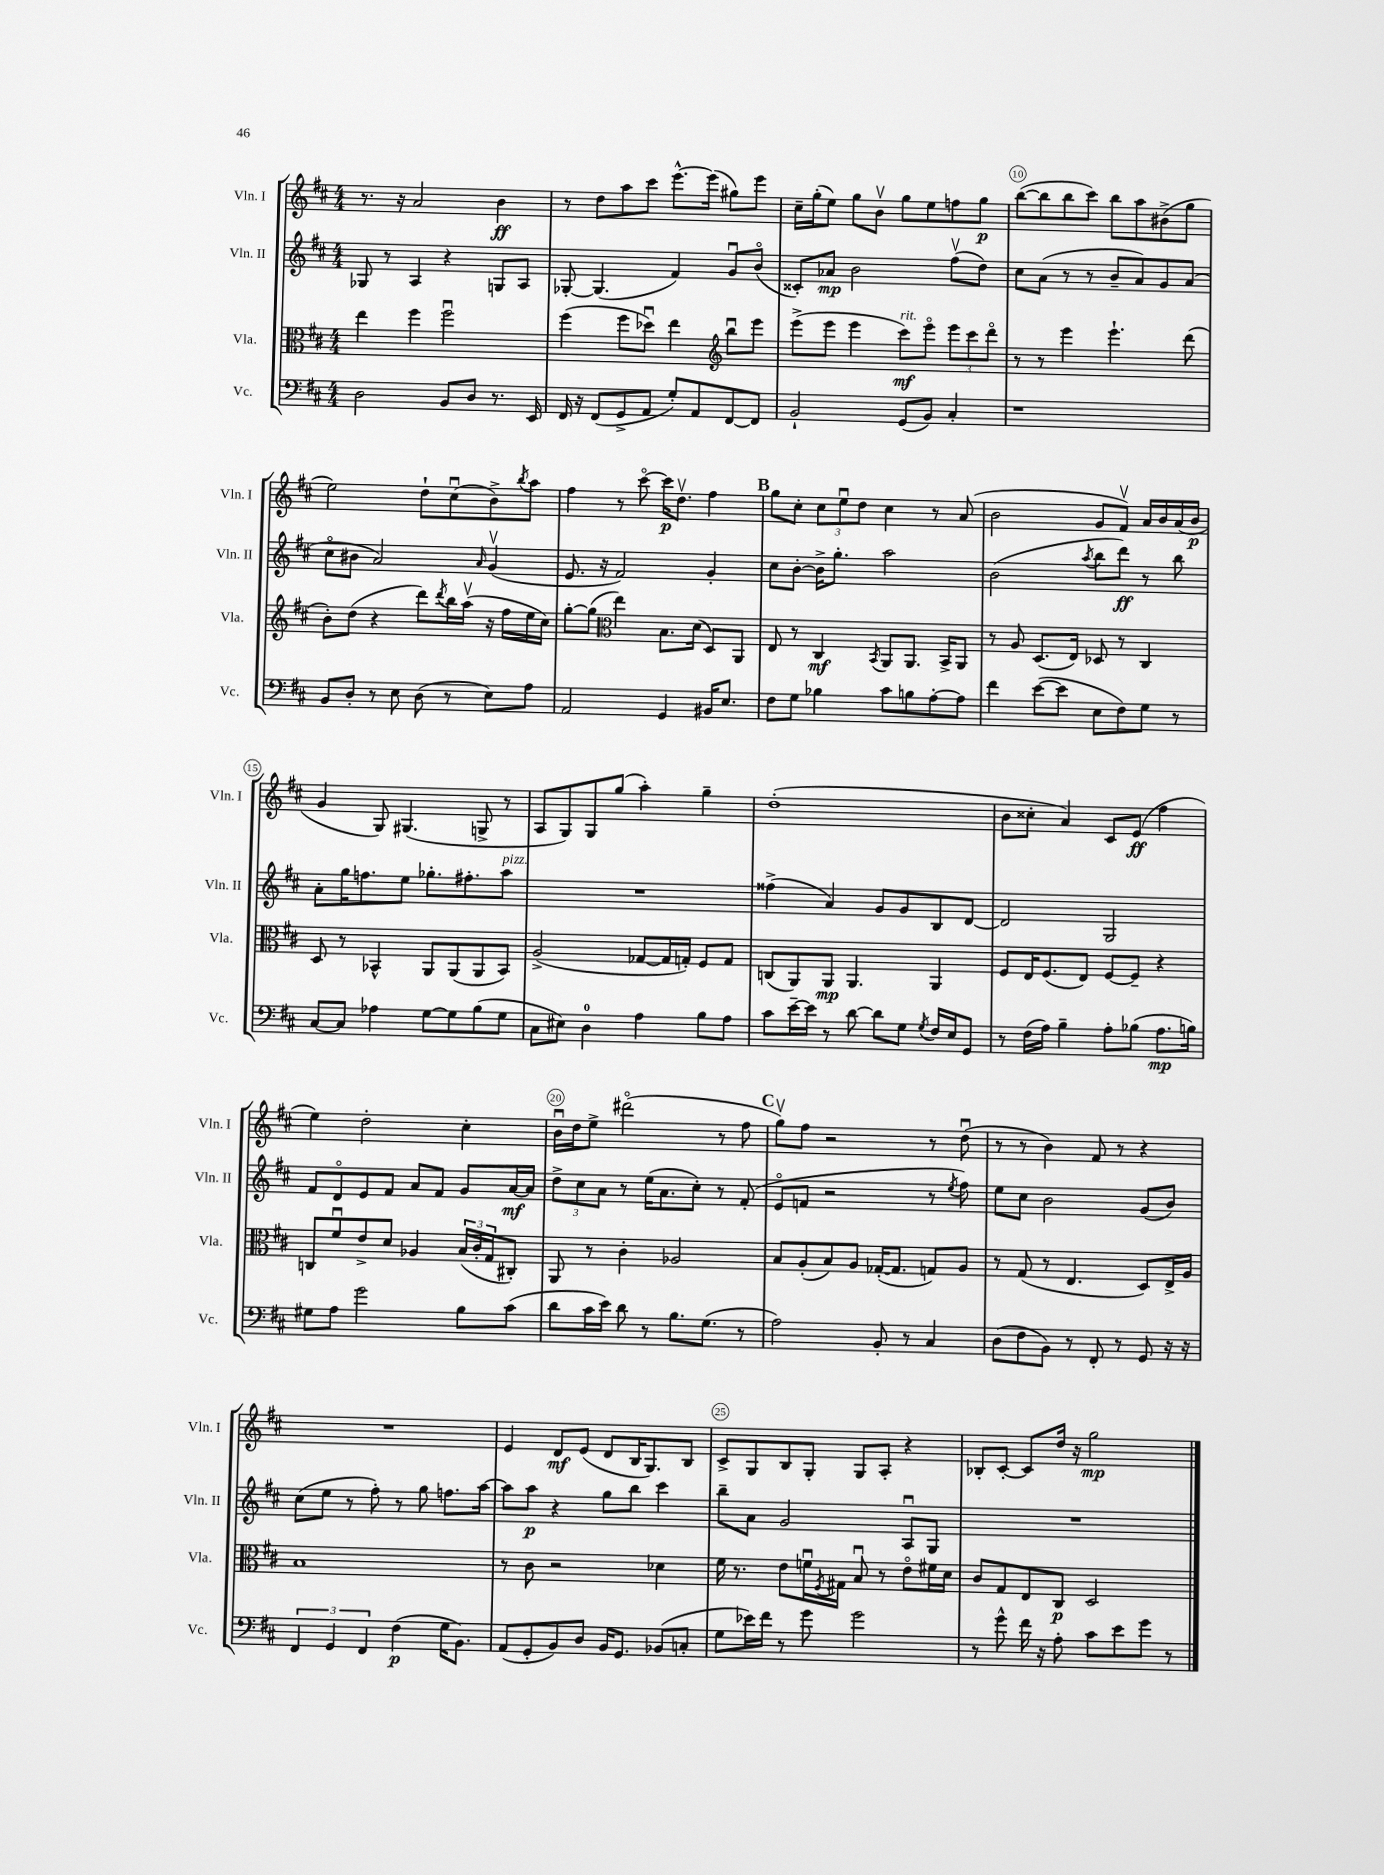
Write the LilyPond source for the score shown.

<<
\new StaffGroup <<
\new Staff = "s0" \with { instrumentName = "Vln. I" shortInstrumentName = "Vln. I" } {
    \clef treble \key d \major \numericTimeSignature \time 4/4
    r8. r16 a'2 b'4\ff |
    r8 d''8 a''8 cis'''8 e'''8.~-^ e'''16( gis''8) e'''8 |
    cis''16-- g''16-.( e''8) g''8 b'8\upbow g''8 e''8 f''8 g''8\p |
    b''8~( b''8 b''8 cis'''8) b''8 a''8 bis'8->( g''8 |
    e''2) d''8-! cis''8\downbow( b'8->) \acciaccatura { b''8 } a''8 |
    fis''4 r8 cis'''8~\flageolet cis'''16\p d''8.\upbow fis''4 |
    \mark \markup { \bold "B" } g''8 cis''8-. \tuplet 3/2 { cis''8 e''8\downbow d''8 } cis''4 r8 a'8( |
    b'2 g'8 fis'8\upbow) a'16 b'16 a'16( b'16\p |
    g'4 g8) gis4.( g8-> r8 |
    a8 g8) g8 g''8( a''4-.) g''4-- |
    d''1-.( |
    b'8 cisis''8-. a'4) cis'8 e'8\ff( fis''4 |
    e''4) d''2-. cis''4-. |
    b'16\downbow d''16 e''8-> dis'''2\flageolet( r8 fis''8 |
    \mark \markup { \bold "C" } g''8\upbow) fis''8 r2 r8 d''8\downbow( |
    r8 r8 b'4) fis'8 r8 r4 |
    R1 |
    e'4 d'8\mf e'8( d'8 b16 g8.) b8 |
    cis'8-> g8 b8 g8-. g8 a8-. r4 |
    bes8-. cis'8~-. cis'8 d''16 r16 g''2\mp \bar "|." |
}
\new Staff = "s1" \with { instrumentName = "Vln. II" shortInstrumentName = "Vln. II" } {
    \clef treble \key d \major \numericTimeSignature \time 4/4
    ges8 r8 a4 r4 g8 a8 |
    ges8~-. ges4.( fis'4) g'8\downbow b'8\flageolet( |
    cisis'8-.) aes'8\mp b'2 fis''8\upbow( d''8) |
    cis''8 a'8( r8 r8 b'8-- a'8) g'8 a'8( |
    cis''8\flageolet bis'8 a'2) \grace { a'16 } g'4\upbow( |
    e'8. r16 fis'2) g'4-. |
    \mark \markup { \bold "B" } cis''8 b'8~-. b'16-> g''8.-. a''2 |
    b'2( \acciaccatura { a''8 } b''8 d'''8\ff) r8 b''8 |
    a'8-. g''16 f''8. e''8 ges''8.-. fis''8.-. a''8^\markup { \italic "pizz." } |
    R1 |
    fisis''4->( a'4) g'8 g'8 b8 d'8~ |
    d'2 g2 |
    fis'8 d'8\flageolet e'8 fis'8 a'8 fis'8 g'8 a'16~\mf a'16 |
    \tuplet 3/2 { d''8-> cis''8 a'8 } r8 e''16( a'8. cis''8-.) r8 fis'8-.( |
    \mark \markup { \bold "C" } e'8\flageolet f'8 r2 r8 \acciaccatura { e''8 } fis''8) |
    e''8 cis''8 b'2 g'8( b'8) |
    cis''8( e''8 r8 fis''8-.) r8 g''8 f''8. a''16~ |
    a''8 a''8\p r4 g''8 b''8 cis'''4 |
    b''8-- a'8 g'2 a8\downbow g8 |
    R1 \bar "|." |
}
\new Staff = "s2" \with { instrumentName = "Vla." shortInstrumentName = "Vla." } {
    \clef alto \key d \major \numericTimeSignature \time 4/4
    e''4 fis''4 fis''2\downbow |
    fis''4( fis''8 des''8\downbow) e''4 \clef treble b''8\downbow e'''8 |
    e'''8->( e'''8 e'''4 cis'''8\mf^\markup { \italic "rit." }) e'''8\flageolet \tuplet 3/2 { e'''8 cis'''8 d'''8\flageolet } |
    r8 r8 e'''4 e'''4.-! d'''8( |
    b'8-.) d''8( r4 d'''8) \acciaccatura { d'''8 } b''16 a''16\upbow( r16 fis''16 e''16 cis''16) |
    g''8~-. g''8( \clef alto e''4) b8. d'16( d8) a,8 |
    \mark \markup { \bold "B" } e8 r8 cis4\mf \acciaccatura { b,8 } a,8 a,8. b,16-> a,8 |
    r8 a8 d8.( e16) des8 r8 cis4 |
    d8 r8 bes,4-^ a,8 a,8( a,8 bes,8) |
    a2->( ges8~ ges16 g16-.) fis8 g8 |
    c8( a,8) a,8\mp a,4. a,4 |
    fis8 e16 fis8.( e8) fis8~ fis8-- r4 |
    c8 fis'8\downbow e'8-> d'8 aes4 \tuplet 3/2 { b16( cis'16-. g16 } cis8-.) |
    a,8 r8 cis'4-. aes2 |
    \mark \markup { \bold "C" } b8 a8-.( b8) a8 ges16~-.( ges8. g8) a8 |
    r8 g8( r8 e4. d8) e16-> a16 |
    b1 |
    r8 cis'8 r2 des'4 |
    fis'16 r8. e'8 f'16\downbow \acciaccatura { fis8 } gis16 b8\downbow r8 e'8\flageolet fis'16 d'16 |
    cis'8 g8 e8 cis8\p d2 \bar "|." |
}
\new Staff = "s3" \with { instrumentName = "Vc." shortInstrumentName = "Vc." } {
    \clef bass \key d \major \numericTimeSignature \time 4/4
    d2 b,8 d8 r8. e,16 |
    fis,16 r16 fis,8( g,8-> a,8 g8-.) a,8 fis,8~ fis,8 |
    b,2-! g,8( b,8) cis4-. |
    r1 |
    b,8 d8-. r8 e8 d8( r8 e8) a8 |
    a,2 g,4 bis,16 e8. |
    \mark \markup { \bold "B" } fis8 g8 bes4 cis'8 b8 a8~-. a8 |
    fis'4 e'8~( e'8 e8 fis8) g8 r8 |
    cis8~ cis8 aes4 g8~ g8 b8( g8 |
    cis8 eis8) d4-0 a4 b8 a8 |
    cis'8 e'16~-- e'16 r8 d'8~ d'8 g8 \acciaccatura { g8 } fis16 e16 g,8 |
    r8 fis16( a16) b4-- a8-. bes8( a8.\mp b16) |
    gis8 a8 g'2 b8 cis'8( |
    d'8 cis'16 e'16) d'8 r8 b8. g8.( r8 |
    \mark \markup { \bold "C" } a2) b,8-. r8 cis4 |
    d8( fis8 b,8) r8 fis,8-. r8 g,8 r16 r16 |
    \tuplet 3/2 { fis,4 g,4 fis,4 } fis4\p( g16 b,8.) |
    a,8( g,8-. b,8) d8 b,16 g,8. bes,8( c8-. |
    g8 ees'16) fis'16 r8 g'8 g'2 |
    r8 g'8-^ fis'16 r16 a8-. cis'8 e'8 g'8 r8 \bar "|." |
}
>>
>>
\layout { \context { \Score currentBarNumber = #7 \override BarNumber.break-visibility = ##(#f #t #t) barNumberVisibility = #(every-nth-bar-number-visible 5) \override BarNumber.stencil = #(make-stencil-circler 0.1 0.3 ly:text-interface::print) } }
